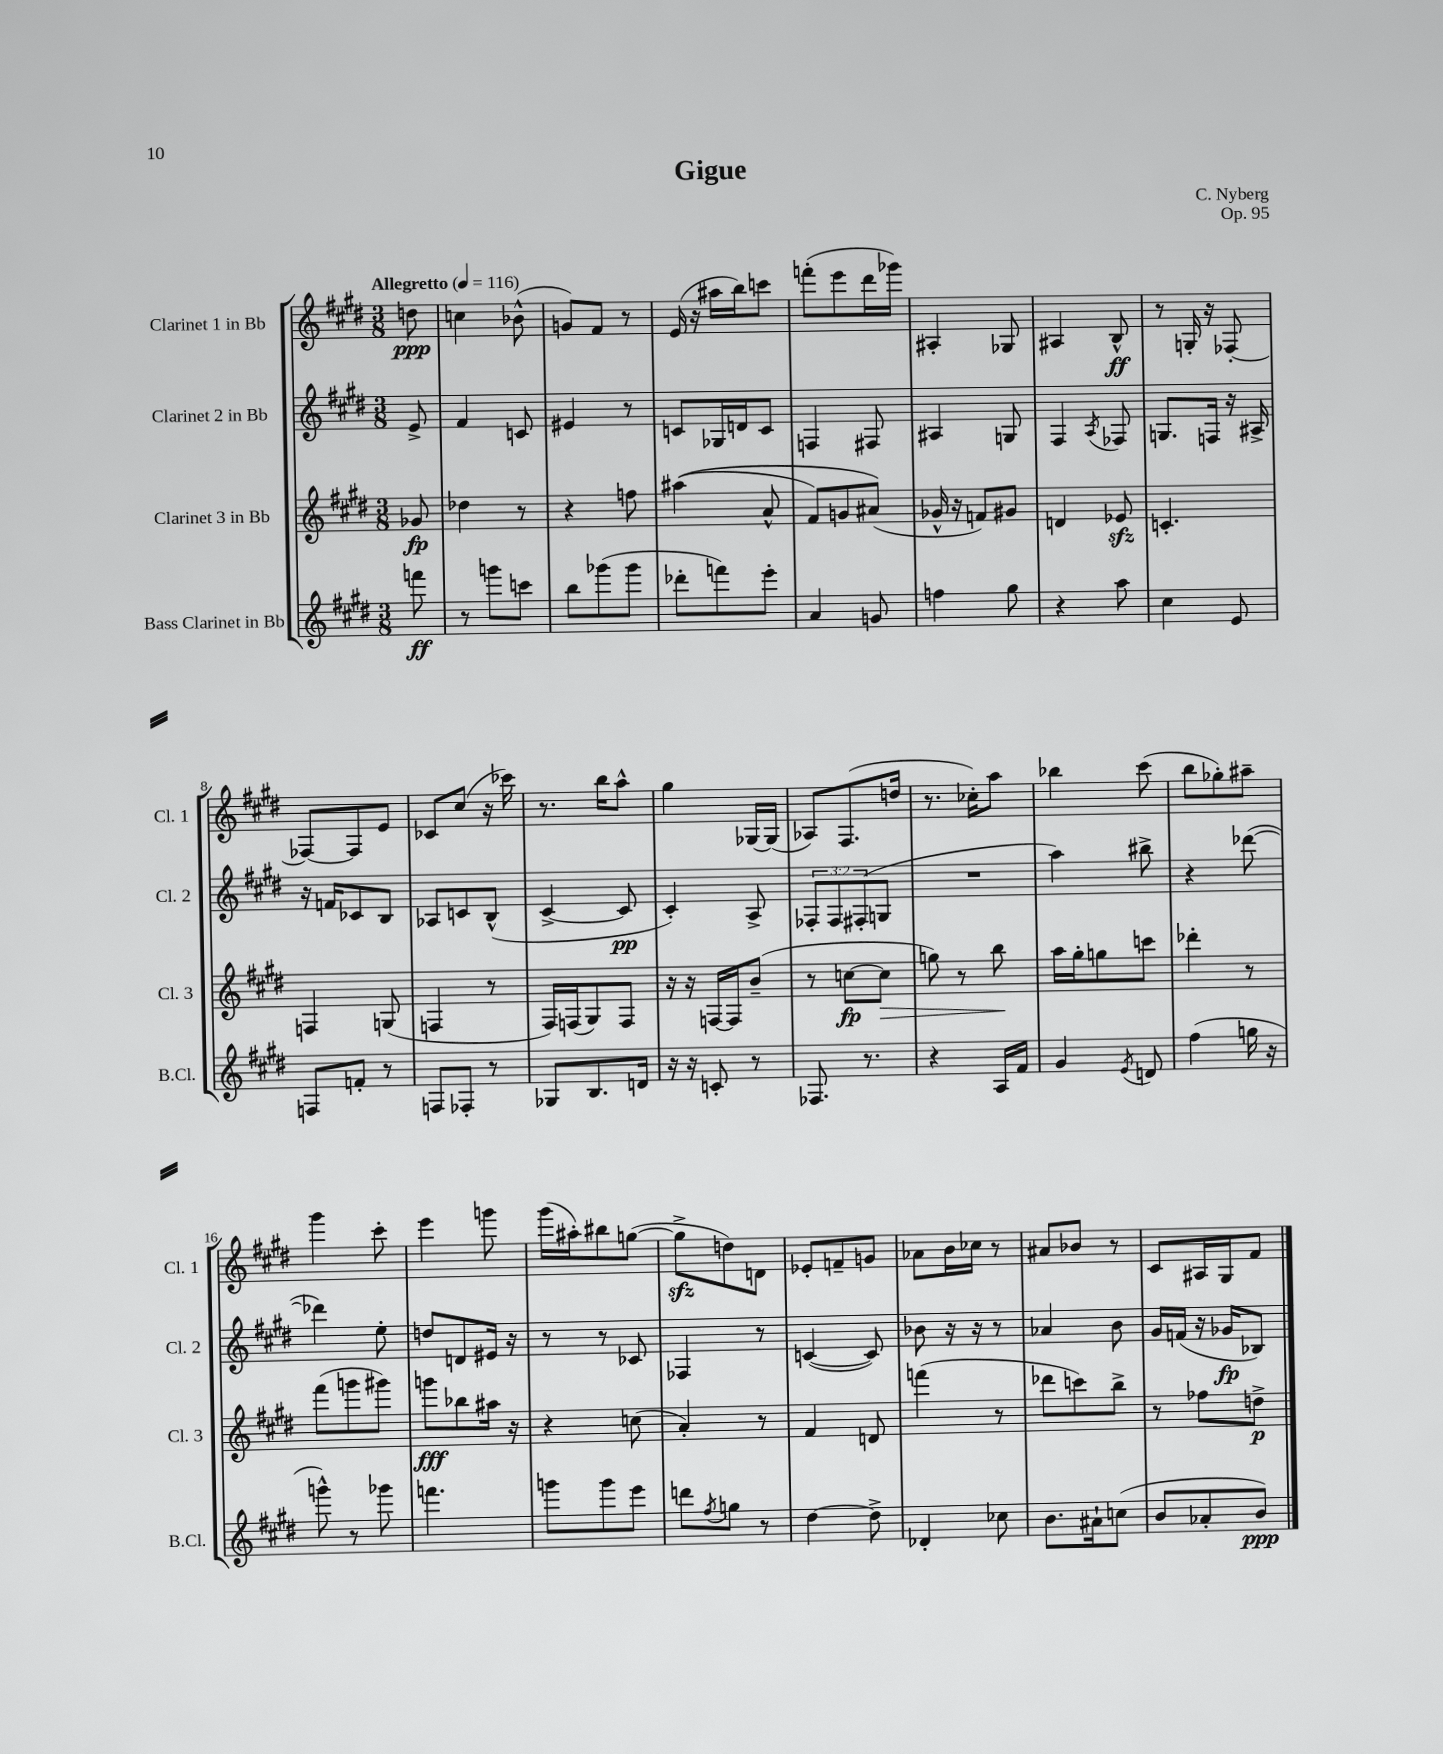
\header { title = "Gigue" composer = "C. Nyberg" opus = "Op. 95" }
<<
\new StaffGroup <<
\new Staff = "s0" \with { instrumentName = "Clarinet 1 in Bb" shortInstrumentName = "Cl. 1" } {
    \clef treble \key e \major \numericTimeSignature \time 3/8 \partial 8 \tempo "Allegretto" 4 = 116
    d''8\ppp |
    c''4 bes'8-^( |
    g'8) fis'8 r8 |
    e'16( r16 ais''16 b''16) c'''8 |
    f'''8-.( e'''8 dis'''16 ges'''16) |
    ais4-. ges8 |
    ais4 b8-^\ff |
    r8 g16-. r16 fes8~-. |
    fes8~ fes8 e'8 |
    ces'8 cis''8( r16 ces'''16) |
    r8. b''16 a''8-^ |
    gis''4 ges16~ ges16( |
    aes8) fis8.( d''16 |
    r8. ces''16-.) a''8 |
    bes''4 cis'''8( |
    b''8 ges''8-.) ais''8-- |
    gis'''4 cis'''8-. |
    e'''4 g'''8 |
    gis'''16( ais''16-.) bis''8 g''8~( |
    g''8->\sfz d''8) d'8 |
    ees'8-. f'8-- g'8 |
    aes'8 b'16 ces''16 r8 |
    ais'8 bes'8 r8 |
    cis'8 ais16 gis16 fis'8 \bar "|." |
}
\new Staff = "s1" \with { instrumentName = "Clarinet 2 in Bb" shortInstrumentName = "Cl. 2" } {
    \clef treble \key e \major \numericTimeSignature \time 3/8 \override Staff.TupletNumber.text = #tuplet-number::calc-fraction-text \partial 8
    e'8-> |
    fis'4 c'8 |
    eis'4 r8 |
    c'8 ges16 d'16 c'8 |
    f4 fis8 |
    ais4 g8 |
    fis4 \acciaccatura { a8 } fes8 |
    g8. f16 r16 ais16-> |
    r16 f'16 ces'8 b8 |
    aes8 c'8 b8-^( |
    cis'4~-> cis'8\pp |
    cis'4-.) a8-> |
    \tuplet 3/2 { fes8-. fes8 fis8-.( } g8 |
    R4. |
    a''4) bis''8-> |
    r4 des'''8~( |
    des'''4) e''8-. |
    d''8 d'8 eis'16 r16 |
    r8 r8 ces'8 |
    fes4 r8 |
    c'4~( c'8) |
    bes'8 r16 r16 r8 |
    aes'4 b'8 |
    gis'16 f'16( r16 ges'16\fp bes8) \bar "|." |
}
\new Staff = "s2" \with { instrumentName = "Clarinet 3 in Bb" shortInstrumentName = "Cl. 3" } {
    \clef treble \key e \major \numericTimeSignature \time 3/8 \partial 8
    ges'8\fp |
    des''4 r8 |
    r4 f''8 |
    ais''4(\( a'8-^ |
    fis'8) g'8 ais'8(\) |
    ges'16-^ r16 f'8) gis'8 |
    d'4 ees'8\sfz |
    c'4.-. |
    f4 g8( |
    f4 r8 |
    fis16) f16( gis8) f8 |
    r16 r16 f16~ f16 b'8--( |
    r8 c''8~\fp c''8\> |
    g''8) r8 b''8\! |
    a''16 gis''16-. g''8 c'''8 |
    des'''4-. r8 |
    fis'''8( g'''8 gis'''8) |
    g'''8\fff bes''8 ais''16 r16 |
    r4 c''8( |
    a'4-.) r8 |
    fis'4 d'8 |
    f'''4( r8 |
    des'''8 c'''8) b''8-> |
    r8 fes''8 d''8->\p \bar "|." |
}
\new Staff = "s3" \with { instrumentName = "Bass Clarinet in Bb" shortInstrumentName = "B.Cl." } {
    \clef treble \key e \major \numericTimeSignature \time 3/8 \partial 8
    f'''8\ff |
    r8 g'''8 c'''8 |
    b''8 ges'''8( ges'''8 |
    des'''8-. f'''8) e'''8-. |
    a'4 g'8 |
    f''4 gis''8 |
    r4 a''8 |
    cis''4 e'8 |
    f8 f'8-. r8 |
    f8 fes8-. r8 |
    ges8 b8. d'16 |
    r16 r16 c'8-. r8 |
    fes8. r8. |
    r4 a16 fis'16 |
    gis'4 \acciaccatura { e'8 } d'8 |
    fis''4( g''16 r16 |
    g'''8-^) r8 ges'''8 |
    f'''4. |
    g'''8 g'''8 e'''8 |
    d'''8 \acciaccatura { fis''8 } g''8 r8 |
    dis''4~ dis''8-> |
    des'4-. ces''8 |
    b'8. ais'16-! c''8( |
    b'8 aes'8-. b'8\ppp) \bar "|." |
}
>>
>>
